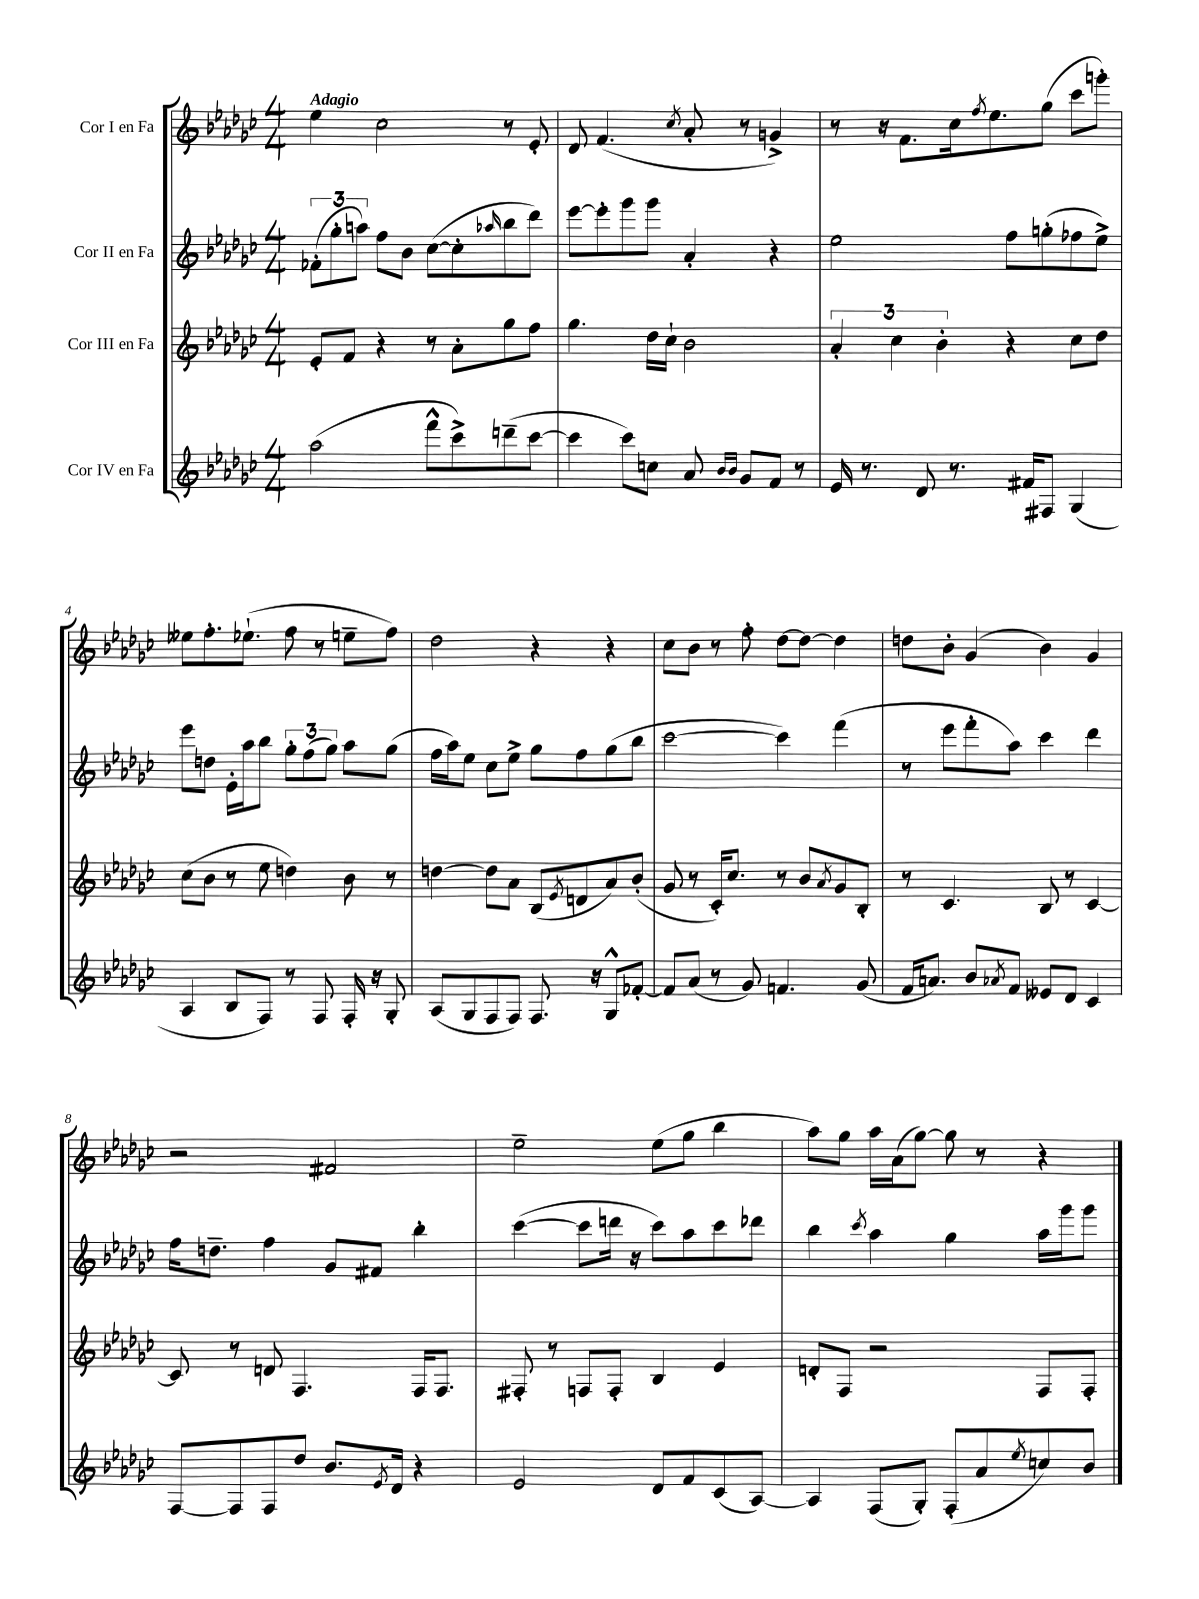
<<
\new StaffGroup <<
\new Staff = "s0" \with { instrumentName = "Cor I en Fa" } {
    \clef treble \key ges \major \numericTimeSignature \time 4/4 \tempo "Adagio"
    ees''4 ces''2 r8 ees'8-. |
    des'8 f'4.( \acciaccatura { ces''8 } aes'8-. r8 g'4->) |
    r8 r16 f'8. ces''16 \acciaccatura { f''8 } ees''8. ges''8( ces'''8 g'''8-.) |
    eeses''8 f''8.-. ees''8.-!( f''8 r8 e''8-- f''8) |
    des''2 r4 r4 |
    ces''8 bes'8 r8 f''8-. des''8~ des''8~ des''4 |
    d''8 bes'8-. ges'4( bes'4) ges'4 |
    r2 fis'2 |
    ees''2-- ees''8( ges''8 bes''4 |
    aes''8) ges''8 aes''16 aes'16( ges''8~) ges''8 r8 r4 \bar "|." |
}
\new Staff = "s1" \with { instrumentName = "Cor II en Fa" } {
    \clef treble \key ges \major \numericTimeSignature \time 4/4
    \tuplet 3/2 { fes'8-.( ges''8-. a''8) } f''8 bes'8 ces''8~( ces''8-. \grace { aes''16 } bes''8 des'''8) |
    ees'''8~ ees'''8-. ges'''8 ges'''8 aes'4-. r4 |
    ees''2 f''8 g''8-.( fes''8 ees''8->) |
    ees'''8 d''8 ees'16-. aes''16 bes''8 \tuplet 3/2 { ges''8-. f''8( ges''8) } aes''8 ges''8( |
    f''16 aes''16) ees''8 ces''8 ees''8-> ges''8 f''8 ges''8( bes''8 |
    ces'''2~ ces'''4) f'''4( |
    r8 ees'''8 f'''8-. aes''8) ces'''4 des'''4 |
    f''16 d''8.-- f''4 ges'8 fis'8 bes''4-. |
    ces'''4~( ces'''8 d'''16 r16 ces'''8) aes''8 ces'''8 des'''8 |
    bes''4 \acciaccatura { ces'''8 } aes''4 ges''4 aes''16 ges'''16 ges'''8 \bar "|." |
}
\new Staff = "s2" \with { instrumentName = "Cor III en Fa" } {
    \clef treble \key ges \major \numericTimeSignature \time 4/4
    ees'8-. f'8 r4 r8 aes'8-. ges''8 f''8 |
    ges''4. des''16 ces''16-! bes'2 |
    \tuplet 3/2 { aes'4-. ces''4 bes'4-. } r4 ces''8 des''8 |
    ces''8( bes'8 r8 ees''8 d''4) bes'8 r8 |
    d''4~ d''8 aes'8 bes8( \acciaccatura { ees'8 } d'8 aes'8) bes'8-.( |
    ges'8 r8 ces'16-.) ces''8. r8 bes'8 \acciaccatura { aes'8 } ges'8 bes8-. |
    r8 ces'4. bes8 r8 ces'4~ |
    ces'8 r8 d'8 f4. f16 f8. |
    fis8-. r8 f8 f8-. bes4 ees'4 |
    d'8-. f8 r2 f8 f8-. \bar "|." |
}
\new Staff = "s3" \with { instrumentName = "Cor IV en Fa" } {
    \clef treble \key ges \major \numericTimeSignature \time 4/4
    aes''2( f'''8-^ ces'''8->) d'''8--( ces'''8~ |
    ces'''4 ces'''8) c''8 aes'8 \grace { bes'16 bes'16 } ges'8 f'8 r8 |
    ees'16 r8. des'8 r8. fis'16 fis8 ges4( |
    aes4 bes8 f8) r8 f8 f16-. r16 ges8-. |
    aes8( ges8 f8 f8) f8. r16 ges8-^ fes'8~-. |
    fes'8 aes'8( r8 ges'8) f'4. ges'8( |
    f'16 a'8.) bes'8 \acciaccatura { aes'8 } f'8 eeses'8 des'8 ces'4 |
    f8~ f8 f8 des''8 bes'8. \acciaccatura { ees'8 } des'16 r4 |
    ees'2 des'8 f'8 ces'8( aes8~) |
    aes4 f8( ges8-.) f8-.( aes'8 \acciaccatura { ees''8 } c''8) bes'8 \bar "|." |
}
>>
>>
